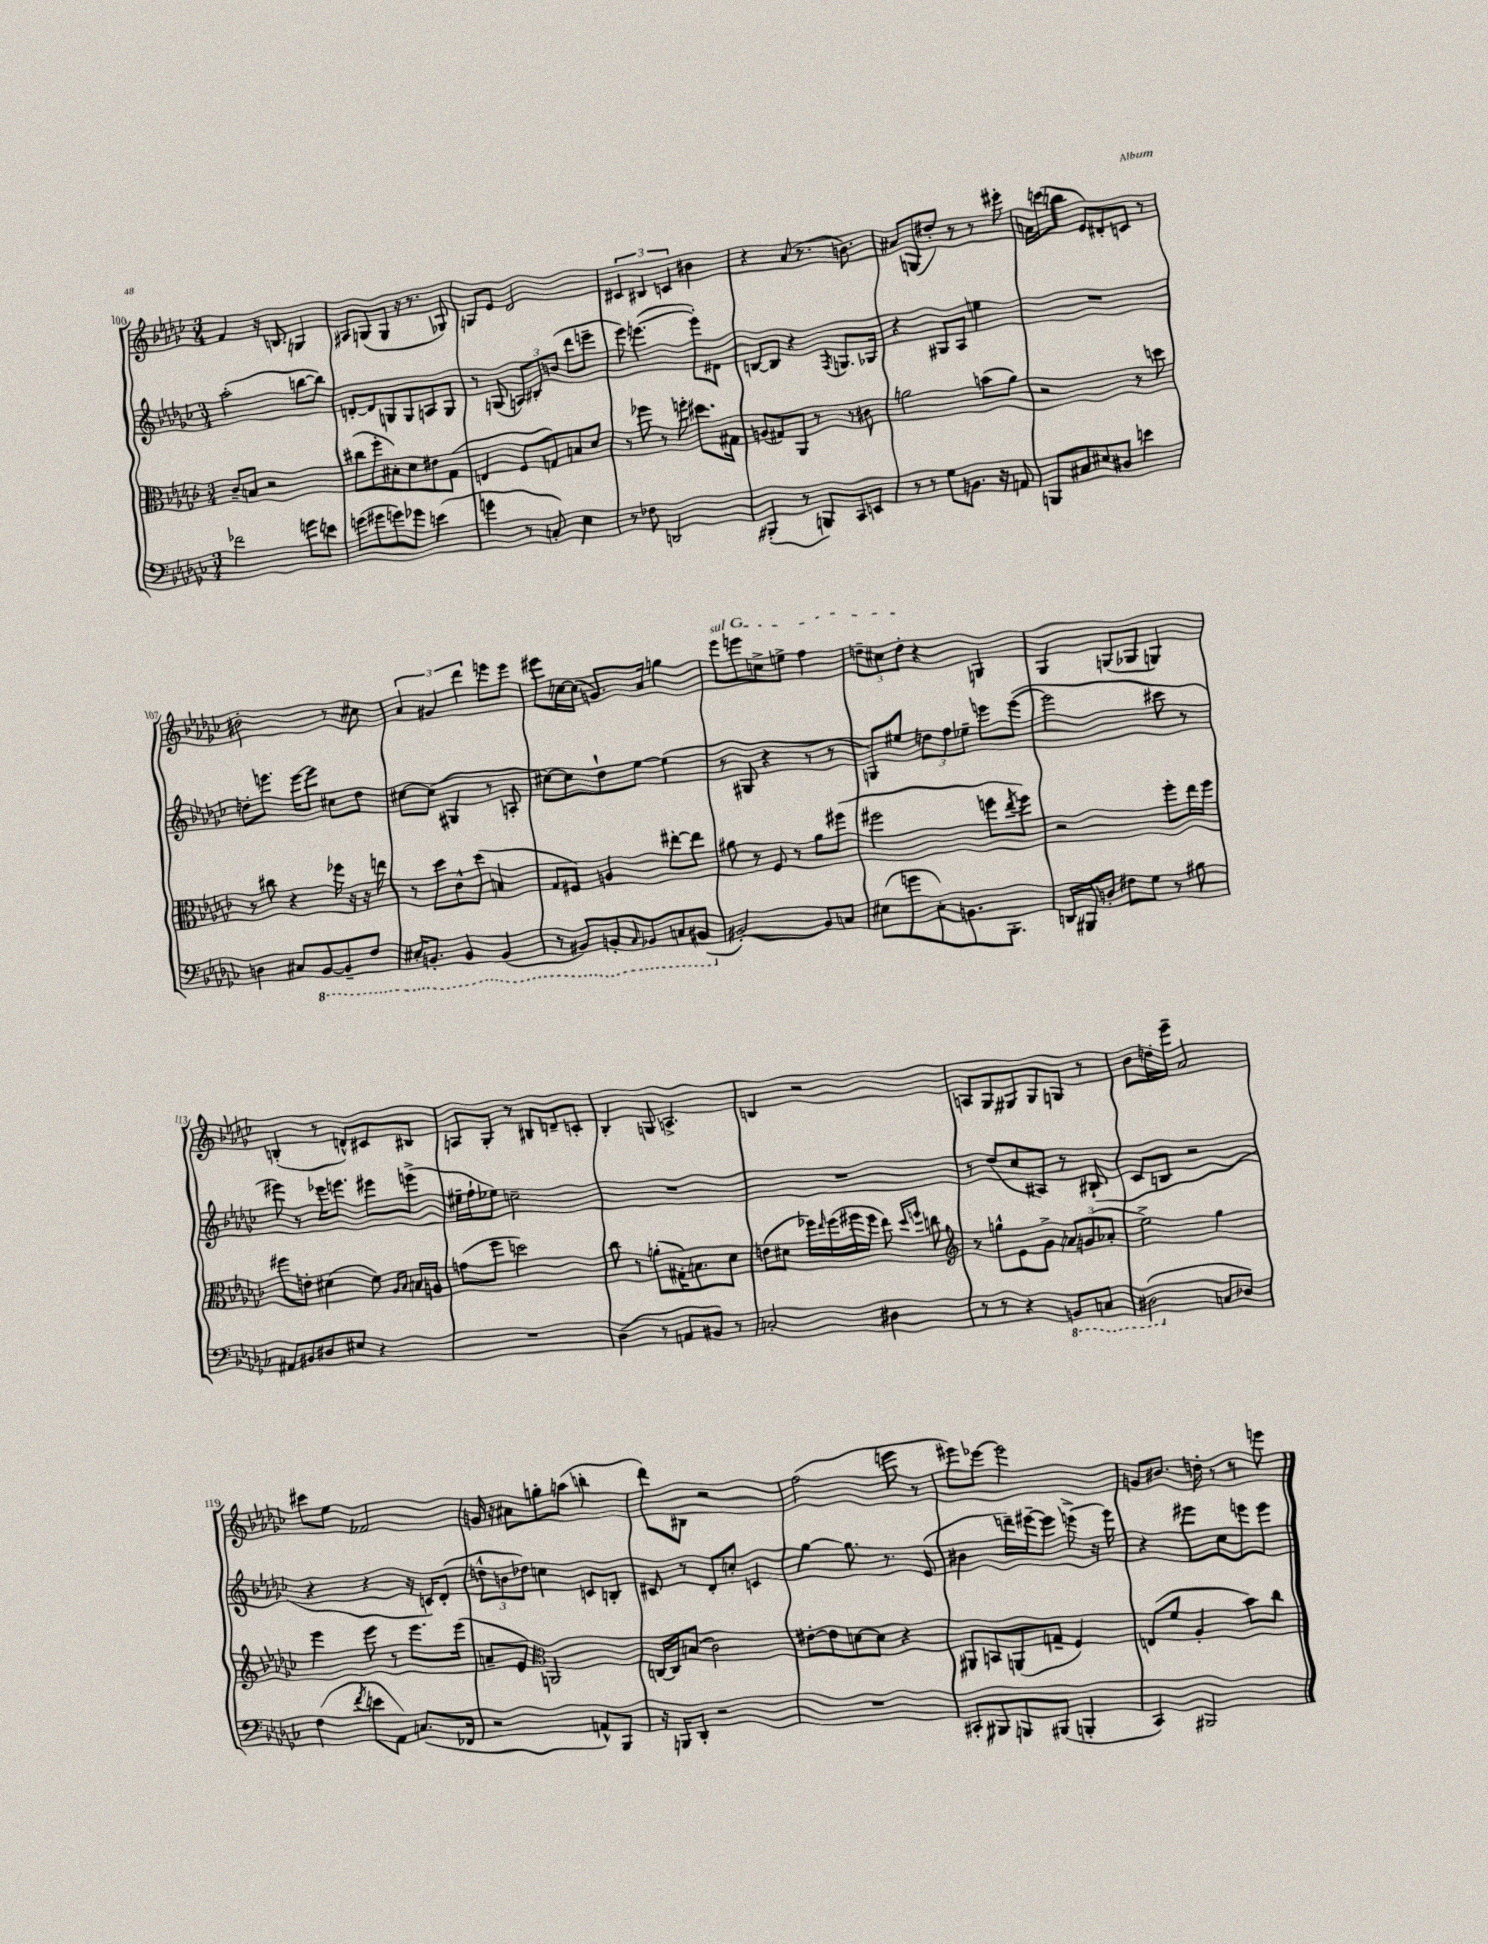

**kern	**kern	**kern	**kern
*staff4	*staff3	*staff2	*staff1
*clefF4	*clefC3	*clefG2	*clefG2
*k[b-e-a-d-g-c-]	*k[b-e-a-d-g-c-]	*k[b-e-a-d-g-c-]	*k[b-e-a-d-g-c-]
*M3/4	*M3/4	*M3/4	*M3/4
2f-	8c-~	(2aa-'	4f
.	8B	.	.
.	2r	.	16r
.	.	.	8.B
8g	.	[8bb	4G
8e	.	8bb])	.
=	=	=	=
(8g	(8cc#	[8d'	8A#
8g#	8ff'	8d]	(8G
8g)	8B#')	8G	8G
8g-	8d-	8G	16r
.	.	.	8.r
(4e	8e#	8A	.
.	(8G-	8G	8G-)
=	=	=	=
4g	4E	8r	8G
.	.	(8G	8e-
8r	8F	12A)	2d-
.	.	12B#'	.
8C')	8G)	.	.
.	.	(12b	.
4E-	8B	8ddd-	.
.	8d-	8eee~	.
=	=	=	=
8r	8r	8eee-)	6c#
8F-	8ff-	([4.eee	.
.	.	.	6B#
2DD	8r	.	.
.	.	.	6c
.	8ff'	.	.
.	8.dd#	8eee'])	4b#
.	.	8d#	.
.	16G#	.	.
=	=	=	=
(4BBB#'	(8A	[8B	4r
.	8G#)	8B]	.
8r	8AA-	4r	(8a-
8BBB)	8r	.	8.r
.	.	8qF	.
8CC-	8r	8.G	.
.	.	.	8.b)
8EE	8c#	.	.
.	.	16G-	.
=	=	=	=
8r	2a	4r	8a#
8r	.	.	(8G
8G-	.	8G#	8dd#')
8.BB	.	8A-	8r
.	(8b	4ee	8r
16r	.	.	.
8AA	8a)	.	8eee#'
=	=	=	=
8BBB	2r	2.r	16a
.	.	.	(16ccc
8C#	.	.	8bb
8E#	.	.	8e-)
8D#	.	.	8d#'
4e	8r	.	8c
.	8dd	.	8r
=	=	=	=
4D	8r	8dd'	2b#'
.	8cc#	8.eee	.
8C#	4r	.	.
.	.	[16eee	.
[8BBB-	.	8eee]	.
8BBB-~]	16ff-	8cc#	8r
.	16r	.	.
8FF	16r	8dd	8cc#
.	16ee	.	.
=	=	=	=
16EE#'	8r	[8cc#	6a-
8.BBB'	.	.	.
.	8dd-	(8cc#]	.
.	.	.	6g#
4BBB	8c-^^	4G#	.
.	.	.	6ddd-
.	(8dd-	.	.
(4BBB	4B	8r	8eee
.	.	8A'	8eee
=	=	=	=
8r	8G-	[8cc#)	8eee#
8BBB#)	8F#)	8cc#]	[16cc
.	.	.	(16cc]
8BBB'	4A	8dd-`	8.g)
16qqCC-	.	.	.
8BBB-	.	[8ee-	.
.	.	.	16a-
8CC	[8ee#'	(4ee-]	4gg
(8BBB#	8ee#]	.	.
=	=	=	=
[2BB#')	8a#	8r	8eee-
.	8r	8G#	8eee
.	8F	4r	8cc^
.	8r	.	8ee^
8BB#]	8a#	8r	4ff
8C	(8ff#	8r	.
=	=	=	=
(8E#	2ff#	8G)	12dd~
.	.	.	12cc#
8g	.	8ee#	.
.	.	.	12dd'
8C-')	.	12dd	4r
.	.	12ff	.
8.BB	.	.	.
.	.	12ee-~	.
.	8ff	8eee	4G
8.BBB-'	.	.	.
.	8qee-	.	.
.	8ff)	([8eee	.
=	=	=	=
16DD	2r	2eee]	4G-
16BBB#	.	.	.
8D'	.	.	.
8F#	.	.	(8G
8G-	.	.	8G-
8r	8ff'	8ccc#	4G)
8B#	16ee-	8r	.
.	16ff	.	.
=	=	=	=
8AA#	8ff#	8eee#)	(4B'
8BB#	8e'	8r	.
8D#	(4d#	16eee-	8r
.	.	8.eee	.
8E#	.	.	8d^^)
4r	8f)	8eee#	8c#
.	16qqA-	.	.
.	16qqB-	.	.
.	16B	(8eee^	8B#
.	16A	.	.
=	=	=	=
2.r	(8g	16ee#~	8A
.	.	16ff`	.
.	8ff	8ee-)	8G-'
.	2dd)	2cc~	8r
.	.	.	8B#
.	.	.	8d~
.	.	.	8c'
=	=	=	=
(4D-	8cc-	2.r	4B-'
.	8r	.	.
8r	(8a'	.	8G
8AA	16G#')	.	4.A^
.	8.B	.	.
8BB#)	.	.	.
8r	8d-	.	.
=	=	=	=
2C'	(8e	2.r	4B
.	8d#	.	.
.	16ff-)	.	2r
.	16qqee-	.	.
.	(16ff-	.	.
.	16ff#	.	.
.	16ff#	.	.
4D#	8ee-)	.	.
.	16qqdd-	.	.
.	16qqff	.	.
.	8cc	.	.
=	=	=	=
*	*clefG2	*	*
8r	8r	8r	8A
8r	8gg^^	(8dd-	8G-
4r	8e-	8cc-	8G#
.	8g-^	8A#)	8G#
8BBB	12a	8r	8G
.	(12g	.	.
8CC	.	(8B#`	8r
.	12a-'	.	.
=	=	=	=
(2DD#	2ee-^)	8c-	8b-
.	.	8B	16dd'
.	.	.	16eee-~
.	.	2r	2a-
8C	4gg-	.	.
8D-)	.	.	.
=	=	=	=
(4F	4eee-	4r	8ccc#
.	.	.	8ee-
8qf	.	.	.
8e	8eee-	4r	2f-
8AA-)	8r	.	.
(8.C	8.eee-	16r	.
.	.	16c)	.
.	.	(8d-'	.
16FF-	(16eee-	.	.
=	=	=	=
2r	8a~	12dd^^	16g
.	.	.	16r
.	.	12b	.
.	8e-)	.	8a#
.	.	12dd-)	.
*	*clefC3	*	*
.	2AA	4cc	8gg'
.	.	.	(8aa
8AA^^)	.	8c	4bb'
8BBB-	.	8B'	.
=	=	=	=
16r	[16C	8c#	8ddd-)
16BBB	16C]	.	.
8DD-'	(8B	8r	8B#
2r	2c-)	8d-'	2r
.	.	8cc'	.
.	.	4c	.
=	=	=	=
2.r	[8e#'	[4gg-	(2ff
.	8e#]	.	.
.	[8d	8.gg-]	.
.	8d]	.	.
.	.	8.r	.
.	4r	.	8eee
.	.	(8e-	8r
=	=	=	=
8CC#'	8AA#	4b#	8eee#)
8BBB#	8BB	.	[8eee-
8BBB	(8AA	16ddd~)	2eee-]
.	.	[16eee#~	.
(8BBB#	8G~	8eee#]	.
4BBB'	4F)	(8eee^	.
.	.	16r	.
.	.	16eee)	.
=	=	=	=
4CC-)	(8E	4r	8g
.	8f	.	8.b#
2BBB#	4A-'	8eee#	.
.	.	.	16dd'
.	.	8cc-	8r
.	8b-)	8eee	8r
.	8cc-	8eee	8eee
==	==	==	==
*-	*-	*-	*-
